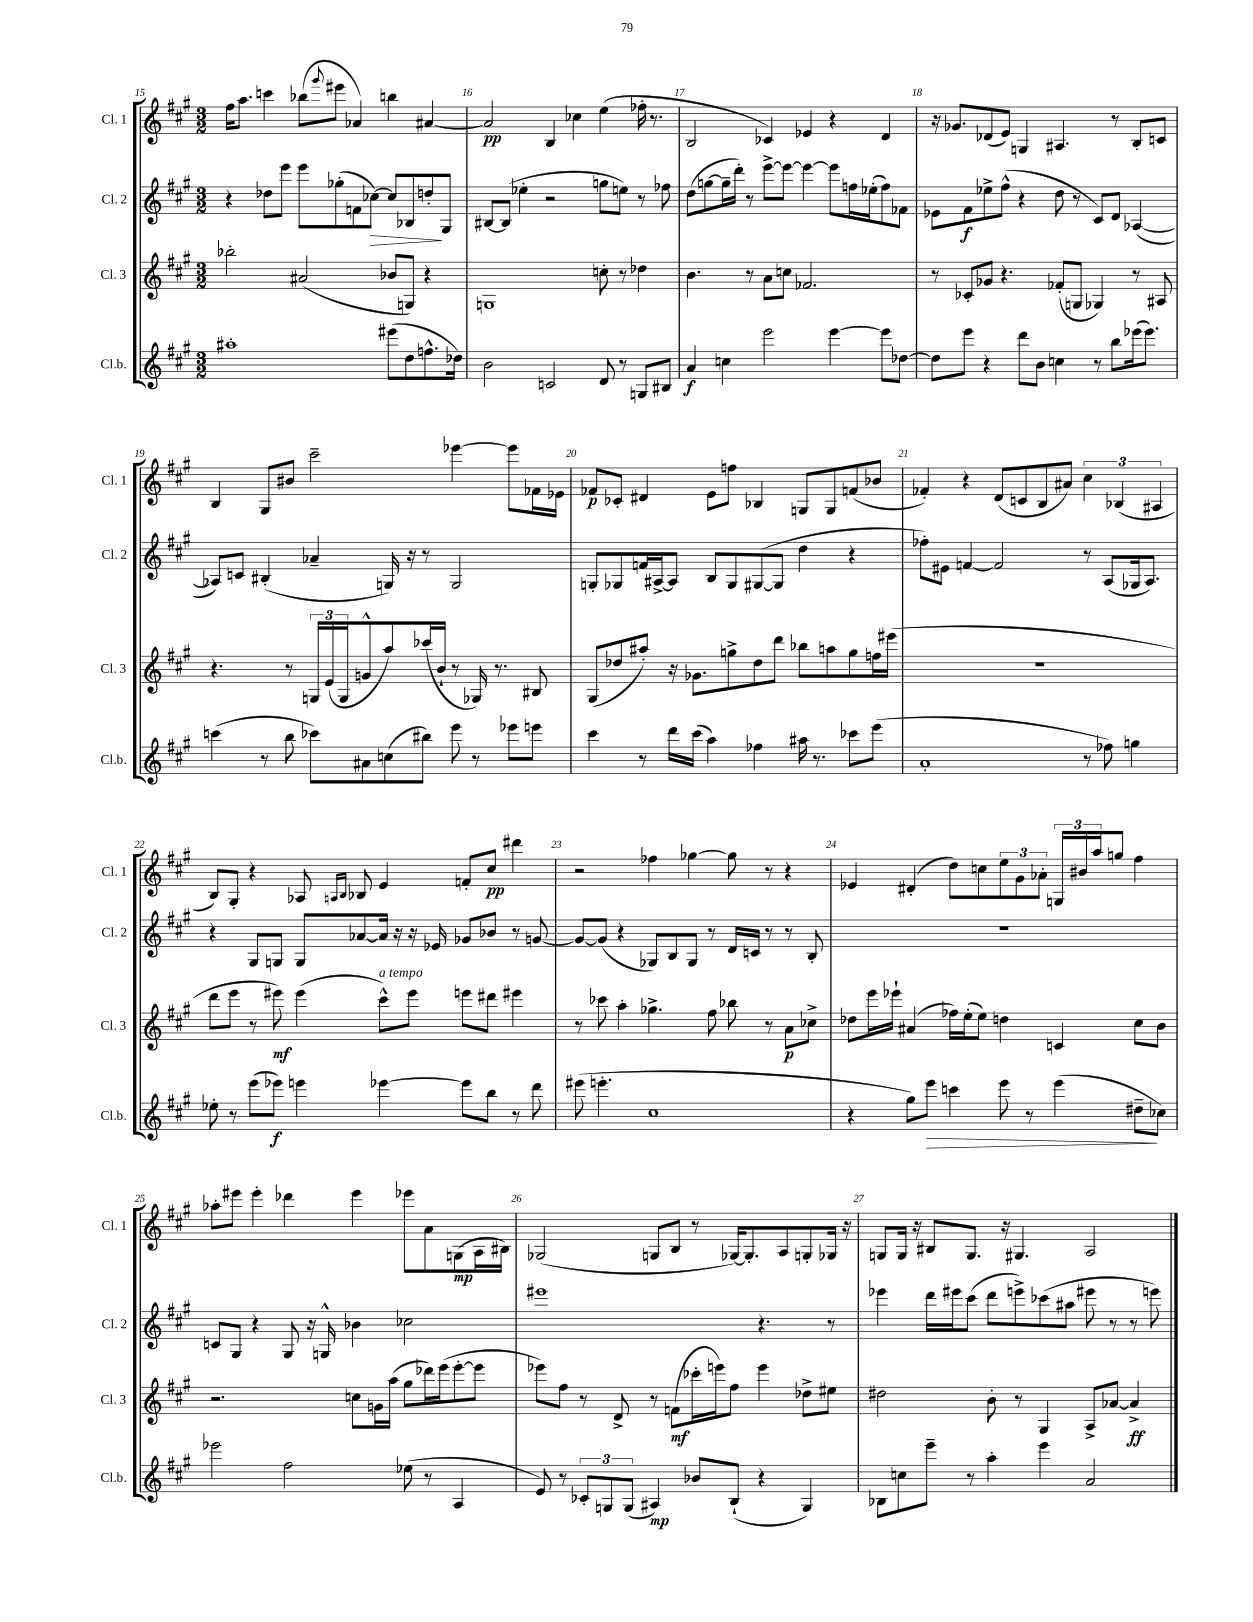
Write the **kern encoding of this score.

**kern	**kern	**kern	**kern
*staff4	*staff3	*staff2	*staff1
*clefG2	*clefG2	*clefG2	*clefG2
*k[f#c#g#]	*k[f#c#g#]	*k[f#c#g#]	*k[f#c#g#]
*M3/2	*M3/2	*M3/2	*M3/2
1aa#'	2bb-'\	4r	16ff#\LK
.	.	.	8.aa\J
.	.	8dd-\L	4ccc\
.	.	8eee\J	.
.	(2a#/	8eee\L	(8bb-\L
.	.	.	8qqggg#/
.	.	(8gg-'\	8eee#\J
.	.	8f\	4a-/)
.	.	[8cc-\J)	.
(8eee#\L	8b-/L	8cc-/]L	4bb\
8dd\	8G/J)	8B-/	.
8.ff^^\	4r	8dd'/	[4a#/
.	.	8G#/J	.
16dd-\Jk)	.	.	.
=	=	=	=
2b\	1G	[8B#/L	2a#/]
.	.	(8B#/]J	.
.	.	4ee-'\	.
2c/	.	2r	4B/
.	.	.	4cc-\
8d/	8cc'\	8gg\L	(4ee\
8r	8r	8ee\J)	.
8G/L	4dd-\	8r	16ff-'\
.	.	.	8.r
8B#/J	.	8ff-\	.
=	=	=	=
4a/	4.b\	(8dd\L	2B/
.	.	[8gg\	.
4cc\	.	16gg~\]L	.
.	.	16ddd'\JJ)	.
.	8r	8r	.
2eee\	8a\L	[8eee^\L	4c-/)
.	8cc\J	8eee\_J	.
.	2.f-/	4eee\_	4e-/
[4eee\	.	8eee\]L	4r
.	.	16ff\L	.
.	.	(16ee-'\J	.
8eee\]L	.	8ff\)	4d/
[8dd-\J	.	8f-\J	.
=	=	=	=
8dd-\]L	8r	8e-\L	16r
.	.	.	8.g-/L
8eee\J	8c-'/L	8f#\	.
4r	8g-/J	8ee-^\	(8d-/
.	4.r	(8ff#^^\J	8e/J)
8ddd\L	.	4r	4G/
8b\J	.	.	.
4cc\	(8f-'/L	8dd\	4.A#/
.	8G/J	8r	.
8r	4G-/)	8c#/L)	.
8bb\L	.	8d/J	8r
(16eee-\k	8r	([4A-/	8B'/L
8.eee-\J)	.	.	.
.	8A#/	.	8c/J
=	=	=	=
(4ccc\	4.r	8A-/]L)	4B/
.	.	8c/J	.
8r	.	(4B#'/	8G#/L
8bb\	8r	.	8b#/J
8ccc-\L)	24G/LL	4a-~/	2ccc#~\
.	(24e/	.	.
.	24G/J	.	.
8a#\	8g^^/	.	.
(8cc\	8aa/)	16G/)	.
.	.	16r	.
8bb#\J)	(16ccc-/L	8r	.
.	16b`/JJ	.	.
8eee\	8r	2G/	[4eee-\
8r	16G-/)	.	.
.	8.r	.	.
8eee-\L	.	.	8eee-\]L
8eee\J	8B#/	.	16f-\L
.	.	.	16e-\JJ
=	=	=	=
4ccc#\	(8G#/L	8G'/L	8f-/L
.	8dd-/	8G-/	8c-'/J
8r	8aa#'/J)	16f/L	4d#/
.	.	[16A#^/J	.
16ddd\LL	16r	8A#/]J	.
(16ccc#\JJ	8.g-\L	.	.
4aa\)	.	8B/L	8e\L
.	8gg^\	8G-/	8ff\J
4ff-\	8dd-\	([8G#/	4B-/
.	8ddd\J	8G#/]J	.
16aa#\	8bb-\L	4dd\	8G/L
8.r	.	.	.
.	8aa\	.	8G/
8ccc-\L	8gg\	4r	(8f/
(8eee\J	16ff\L	.	8b-/J
.	(16eee#\JJ	.	.
=	=	=	=
1a'	1.r	8ff-'\L)	4f-'/)
.	.	8e#\J	.
.	.	[4f/	4r
.	.	2f/]	(8d/L
.	.	.	8c/
.	.	.	8B/
.	.	.	8a#/J)
8r	.	8r	6cc#\
8ff-\)	.	(8A/L	.
.	.	.	(6B-/
4gg\	.	16G-/k	.
.	.	8.A/J)	.
.	.	.	6A#/
=	=	=	=
8ee-'\	8ddd\L	4r	8B/L)
8r	8eee\J	.	8G#'/J
(8eee\L	8r	8G#/L	4r
8eee-\J)	8eee#\)	8G/J	.
4eee\	(4eee#\	8G/L	8A-/
.	.	.	16qqA/LL
.	.	.	16qqB/JJ
.	.	[8a-/	8B-/
[4eee-\	8ccc#^^\L)	16a-/]Jk	4e/
.	.	16r	.
.	8eee#\J	16r	.
.	.	16e-/	.
8eee-\]L	8eee\L	8g-/L	8f'/L
8bb\J	8ddd#\J	8b-/J	8cc#/J
8r	4eee#\	8r	4ddd#\
8ddd\	.	[8g/	.
=	=	=	=
(8eee#\	8r	8g/_L	2r
4.eee'\	8ccc-\	(8g/]J	.
.	4aa'\	4r	.
1cc#	4.gg-^\	8G-/L)	4ff-\
.	.	8B/	.
.	.	8G-/J	[4gg-\
.	8ff#\	8r	.
.	8bb-\	16d/LL	8gg-\]
.	.	16c/JJ	.
.	8r	8r	8r
.	8a\L	8r	4r
.	8cc-^\J	8B'/	.
=	=	=	=
4r	8dd-\L	1.r	4e-/
.	16eee\L	.	.
.	16eee-`\JJ	.	.
8gg#\L)	(4a#/	.	(4d#'/
8eee\J	.	.	.
4ccc\	16ff-\LL)	.	8dd\L)
.	(16ee'\J	.	.
.	8ee\J)	.	8cc\
8eee\	4dd\	.	12ee\
.	.	.	12g#\
8r	.	.	.
.	.	.	12a-'\J
(4eee\	4c/	.	24G/LL
.	.	.	24b#/
.	.	.	24aa/J
.	.	.	8gg/J
8dd#~\L	8cc#\L	.	4ff#\
8cc-\J)	8b\J	.	.
=	=	=	=
2eee-\	2.r	8c/L	8aa-'\L
.	.	8G#/J	8eee#\J
.	.	4r	4eee#'\
2ff#\	.	8G#/	4ddd-\
.	.	16r	.
.	.	16G^^/	.
.	8cc\L	4b-\	4eee#\
.	16g\L	.	.
.	(16aa\JJ	.	.
(8ee-\	8gg#\L	2cc-\	8eee-\L
8r	16ddd-\L)	.	8a\
.	(16eee\J	.	.
4A/	[8eee'\	.	(8G\
.	8eee\]J	.	16A\L
.	.	.	16B#\JJ)
=	=	=	=
8e/)	8eee-\L)	1eee#	(2G-/
8r	8ff#\J	.	.
12c-'/L	8r	.	.
12G/	.	.	.
.	8d^/	.	.
(12G/J	.	.	.
4A#/)	8r	.	8G/L
.	(8f\L	.	8B/J
8b-/L	16ccc-'\L	.	8r
.	16eee\J)	.	.
(8B`/J	8ff#\J	.	[16G-/LK)
.	.	.	8.G-'/]
4r	4eee\	4.r	.
.	.	.	8A/
4G/)	8dd-^\L	.	8G'/
.	8ee#\J	8r	16G-/Jk
.	.	.	16r
=	=	=	=
8B-\L	2dd#\	4eee-\	8G/L
8cc\	.	.	16G/Jk
.	.	.	16r
8eee~\J	.	16ddd\LL	8B#/L
.	.	16eee#\J	.
8r	.	(8ccc#\J	8.G/J
4aa'\	8b'\	8ddd\L	.
.	.	.	16r
.	8r	8eee^\)	4.G#/
4eee\	4G#/	(8ccc-\	.
.	.	8aa#\J	.
2a/	8A^/L	8eee#\	2A/
.	[8a-/J	8r	.
.	4a-^/]	8r	.
.	.	8eee\)	.
==	==	==	==
*-	*-	*-	*-
